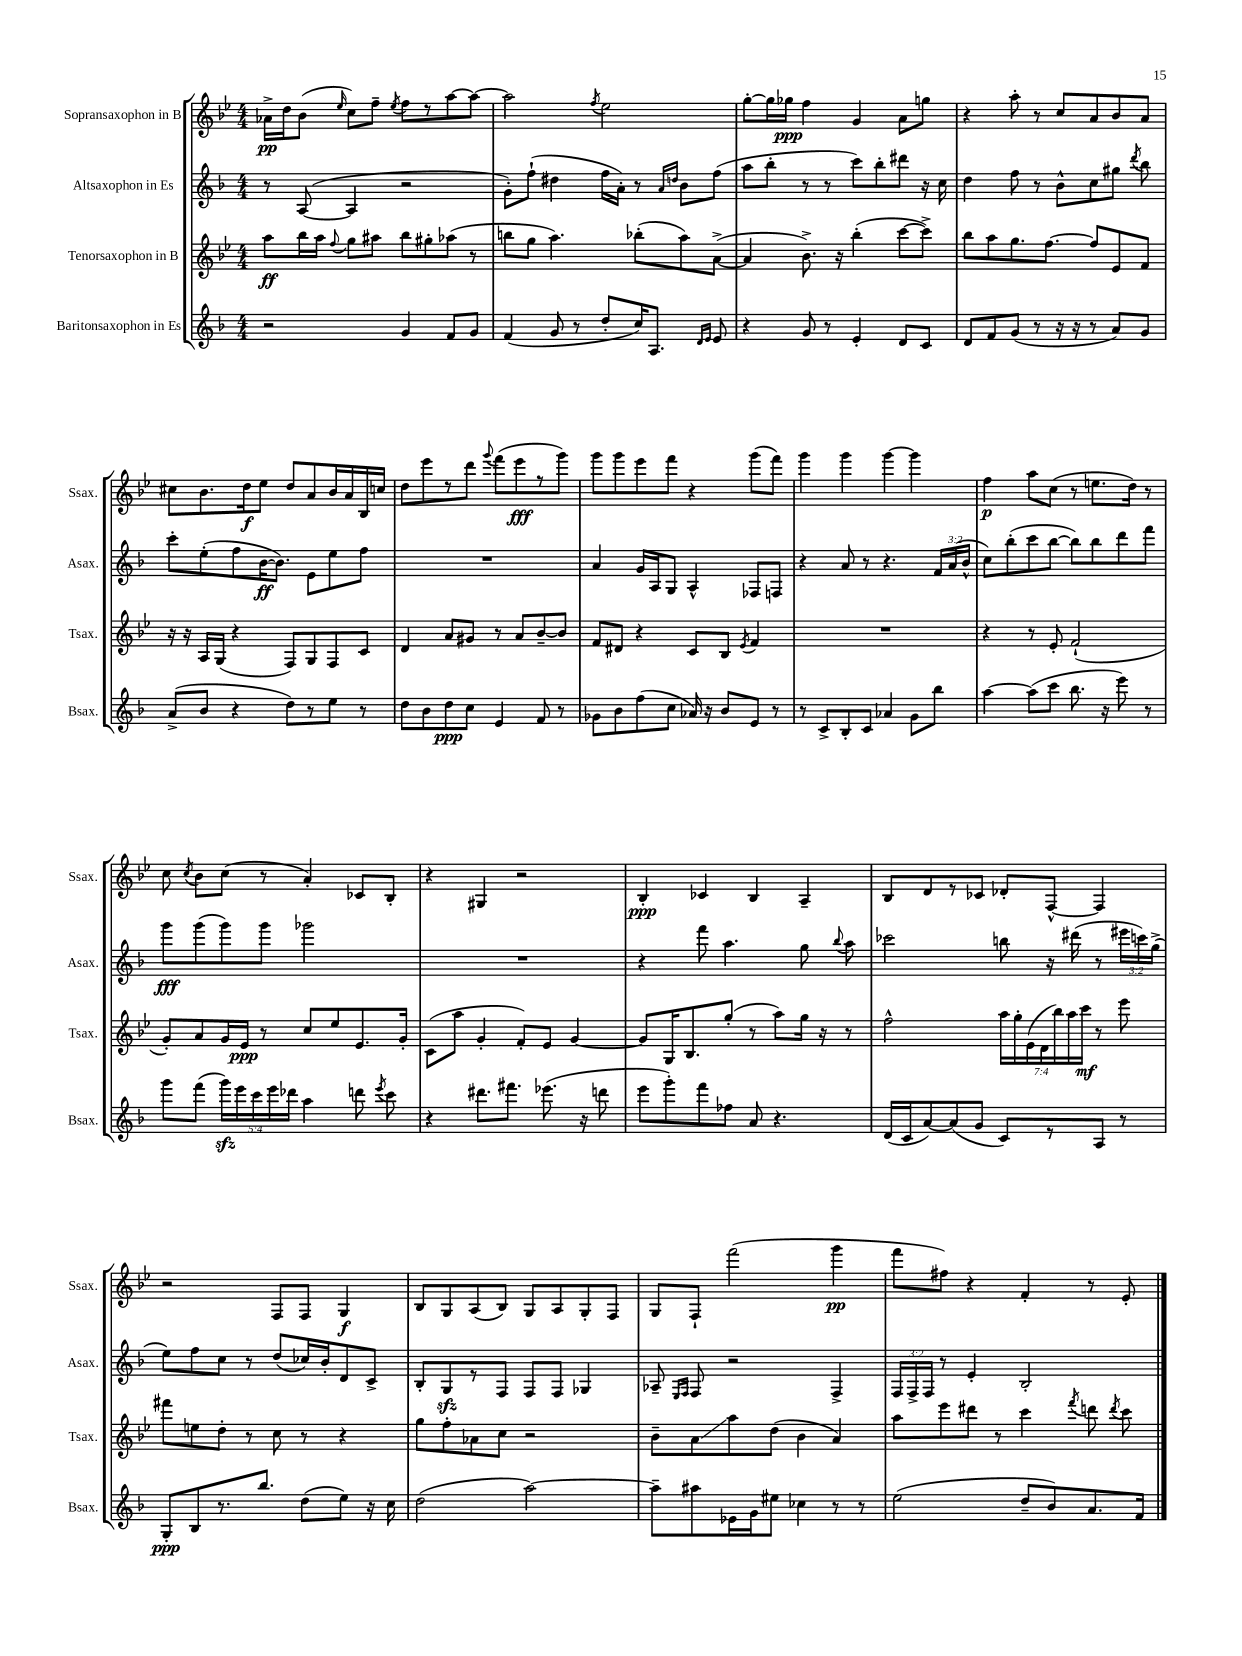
<<
\new StaffGroup <<
\new Staff = "s0" \with { instrumentName = "Sopransaxophon in B" shortInstrumentName = "Ssax." } {
    \clef treble \key bes \major \numericTimeSignature \time 4/4
    \autoBeamOff aes'16[->\pp d''16 bes'8]( \grace { ees''16 } c''8[) f''8]-- \acciaccatura { ees''8 } f''8[ r8 a''8~ a''8]~ |
    a''2 \acciaccatura { f''8 } ees''2 |
    g''8[~-. g''16 ges''16]\ppp f''4 g'4 a'8[ g''8] |
    r4 a''8-. r8 c''8[ a'8 bes'8 a'8] |
    cis''8[ bes'8. d''16\f ees''8] d''8[ a'8 bes'16 a'16 bes16 c''16] |
    d''8[ ees'''8 r8 d'''8] \appoggiatura { g'''8 } f'''8[( ees'''8\fff r8 g'''8]) |
    g'''8[ g'''8 ees'''8 f'''8] r4 g'''8[( f'''8]) |
    g'''4 g'''4 g'''4~ g'''4 |
    f''4\p a''8[ c''8]( r8 e''8.[ d''16]) r8 |
    c''8 \acciaccatura { c''8 } bes'8[ c''8]( r8 a'4-.) ces'8[ bes8]-. |
    r4 gis4 r2 |
    bes4-.\ppp ces'4 bes4 a4-- |
    bes8[ d'8 r8 ces'8] des'8[-. f8]~-^ f4 |
    r2 f8[ f8] g4\f |
    bes8[ g8 a8( bes8]) g8[ a8 g8-. f8] |
    g8[ f8]-! f'''2( g'''4\pp |
    f'''8[ fis''8]) r4 f'4-. r8 ees'8-. \bar "|." |
}
\new Staff = "s1" \with { instrumentName = "Altsaxophon in Es" shortInstrumentName = "Asax." } {
    \clef treble \key f \major \numericTimeSignature \time 4/4 \override Staff.TupletNumber.text = #tuplet-number::calc-fraction-text
    \autoBeamOff r8 a8~( a4 r2 |
    g'8[-.) f''8]-!( dis''4 f''16[ a'16]-.) r8 \grace { a'16[ d''16] } bes'8[ f''8]( |
    a''8[ bes''8]-. r8 r8 c'''8[) bes''8-. dis'''8] r16 c''16 |
    d''4 f''8 r8 bes'8[-^ c''8 gis''8] \acciaccatura { d'''8 } bes''8 |
    c'''8[-. e''8-.( f''8 bes'16~\ff bes'8.]) e'8[ e''8 f''8] |
    R1 |
    a'4 g'16[ a16 g8] a4-^ fes8[ f8] |
    r4 a'8 r8 r4. \tuplet 3/2 { f'16[ a'16( bes'16]-^ } |
    c''8[) bes''8-.( c'''8 bes''8]~ bes''8[) bes''8 d'''8 f'''8] |
    g'''8[\fff g'''8( g'''8) g'''8] ges'''2 |
    R1 |
    r4 f'''8 a''4. g''8 \appoggiatura { bes''8 } a''8 |
    ces'''2 b''8 r16 dis'''16( r8 \tuplet 3/2 { eis'''16[ c'''16) g''16]->( } |
    e''8[) f''8 c''8] r8 d''8[( ces''16) bes'16-. d'8 c'8]-> |
    bes8[-. g8\sfz r8 f8] f8[ f8] ges4 |
    aes8-- \grace { e16[ f16] } f8 r2 f4-> |
    \tuplet 3/2 { f16[ f16-> f16] } r8 e'4-. bes2-. \bar "|." |
}
\new Staff = "s2" \with { instrumentName = "Tenorsaxophon in B" shortInstrumentName = "Tsax." } {
    \clef treble \key bes \major \numericTimeSignature \time 4/4 \override Staff.TupletNumber.text = #tuplet-number::calc-fraction-text
    \autoBeamOff a''8[\ff bes''16 a''16] \appoggiatura { f''8 } g''8[ ais''8] bes''8[ gis''8-. aes''8]( r8 |
    b''8[ g''8] a''4.) bes''8[-.( a''8) a'8]~->( |
    a'4 bes'8.->) r16 bes''4-.( c'''8[~ c'''8]->) |
    bes''8[ a''8 g''8. f''8.]~ f''8[ ees'8 f'8] |
    r16 r16 a16[ g16]( r4 f8[) g8 f8 c'8] |
    d'4 a'8[ gis'8] r8 a'8[ bes'8~-- bes'8] |
    f'8[ dis'8] r4 c'8[ bes8] \acciaccatura { ees'8 } f'4 |
    R1 |
    r4 r8 ees'8-. f'2-!( |
    g'8[-.) a'8 g'16 ees'16]\ppp r8 c''8[ ees''8 ees'8. g'16]-. |
    c'8[( a''8] g'4-. f'8[-.) ees'8] g'4~ |
    g'8[ g16 bes8. g''8]-.( r8 a''8[) g''16] r16 r8 |
    f''2-^ \tuplet 7/4 { a''16[ g''16-. ees'16( d'16 bes''16) a''16 c'''16]\mf } r8 ees'''8 |
    fis'''8[ e''8 d''8]-. r8 c''8 r8 r4 |
    g''8[ f''8-. aes'8 c''8] r2 |
    bes'8[-- a'8\glissando a''8 d''8]( bes'4 a'4) |
    a''8[ ees'''8 dis'''8] r8 c'''4 \acciaccatura { f'''8 } d'''8 \acciaccatura { d'''8 } c'''8 \bar "|." |
}
\new Staff = "s3" \with { instrumentName = "Baritonsaxophon in Es" shortInstrumentName = "Bsax." } {
    \clef treble \key f \major \numericTimeSignature \time 4/4 \override Staff.TupletNumber.text = #tuplet-number::calc-fraction-text
    \autoBeamOff r2 g'4 f'8[ g'8] |
    f'4( g'8 r8 d''8[-. c''16) a8.] \grace { d'16[ e'16] } e'8 |
    r4 g'8 r8 e'4-. d'8[ c'8] |
    d'8[ f'8 g'8]( r8 r16 r16 r8 a'8[) g'8] |
    a'8[->( bes'8] r4 d''8[) r8 e''8] r8 |
    d''8[ bes'8 d''8\ppp c''8] e'4 f'8 r8 |
    ges'8[ bes'8 f''8( c''8] aes'16) r16 bes'8[ e'8] r8 |
    r8 c'8[-> bes8-. c'8] aes'4 g'8[ bes''8] |
    a''4~ a''8[( c'''8] bes''8. r16 e'''8) r8 |
    g'''8[ f'''8]( \tuplet 5/4 { g'''16[\sfz) e'''16 c'''16 e'''16 des'''16] } a''4 d'''8 \acciaccatura { e'''8 } c'''8 |
    r4 dis'''8.[ fis'''8.] ees'''8.( r16 d'''8 |
    e'''8[ g'''8-.) f'''8 fes''8] a'8 r4. |
    d'16[( c'16 a'8~) a'8( g'8] c'8[) r8 a8] r8 |
    g8[-.\ppp bes8 r8. bes''8.] d''8[( e''8]) r16 c''16 |
    d''2( a''2~) |
    a''8[-- ais''8 ees'16 g'16 eis''8] ces''4 r8 r8 |
    e''2( d''8[-- bes'8) a'8. f'16] \bar "|." |
}
>>
>>
\layout { \context { \Score \remove "Bar_number_engraver" } }
